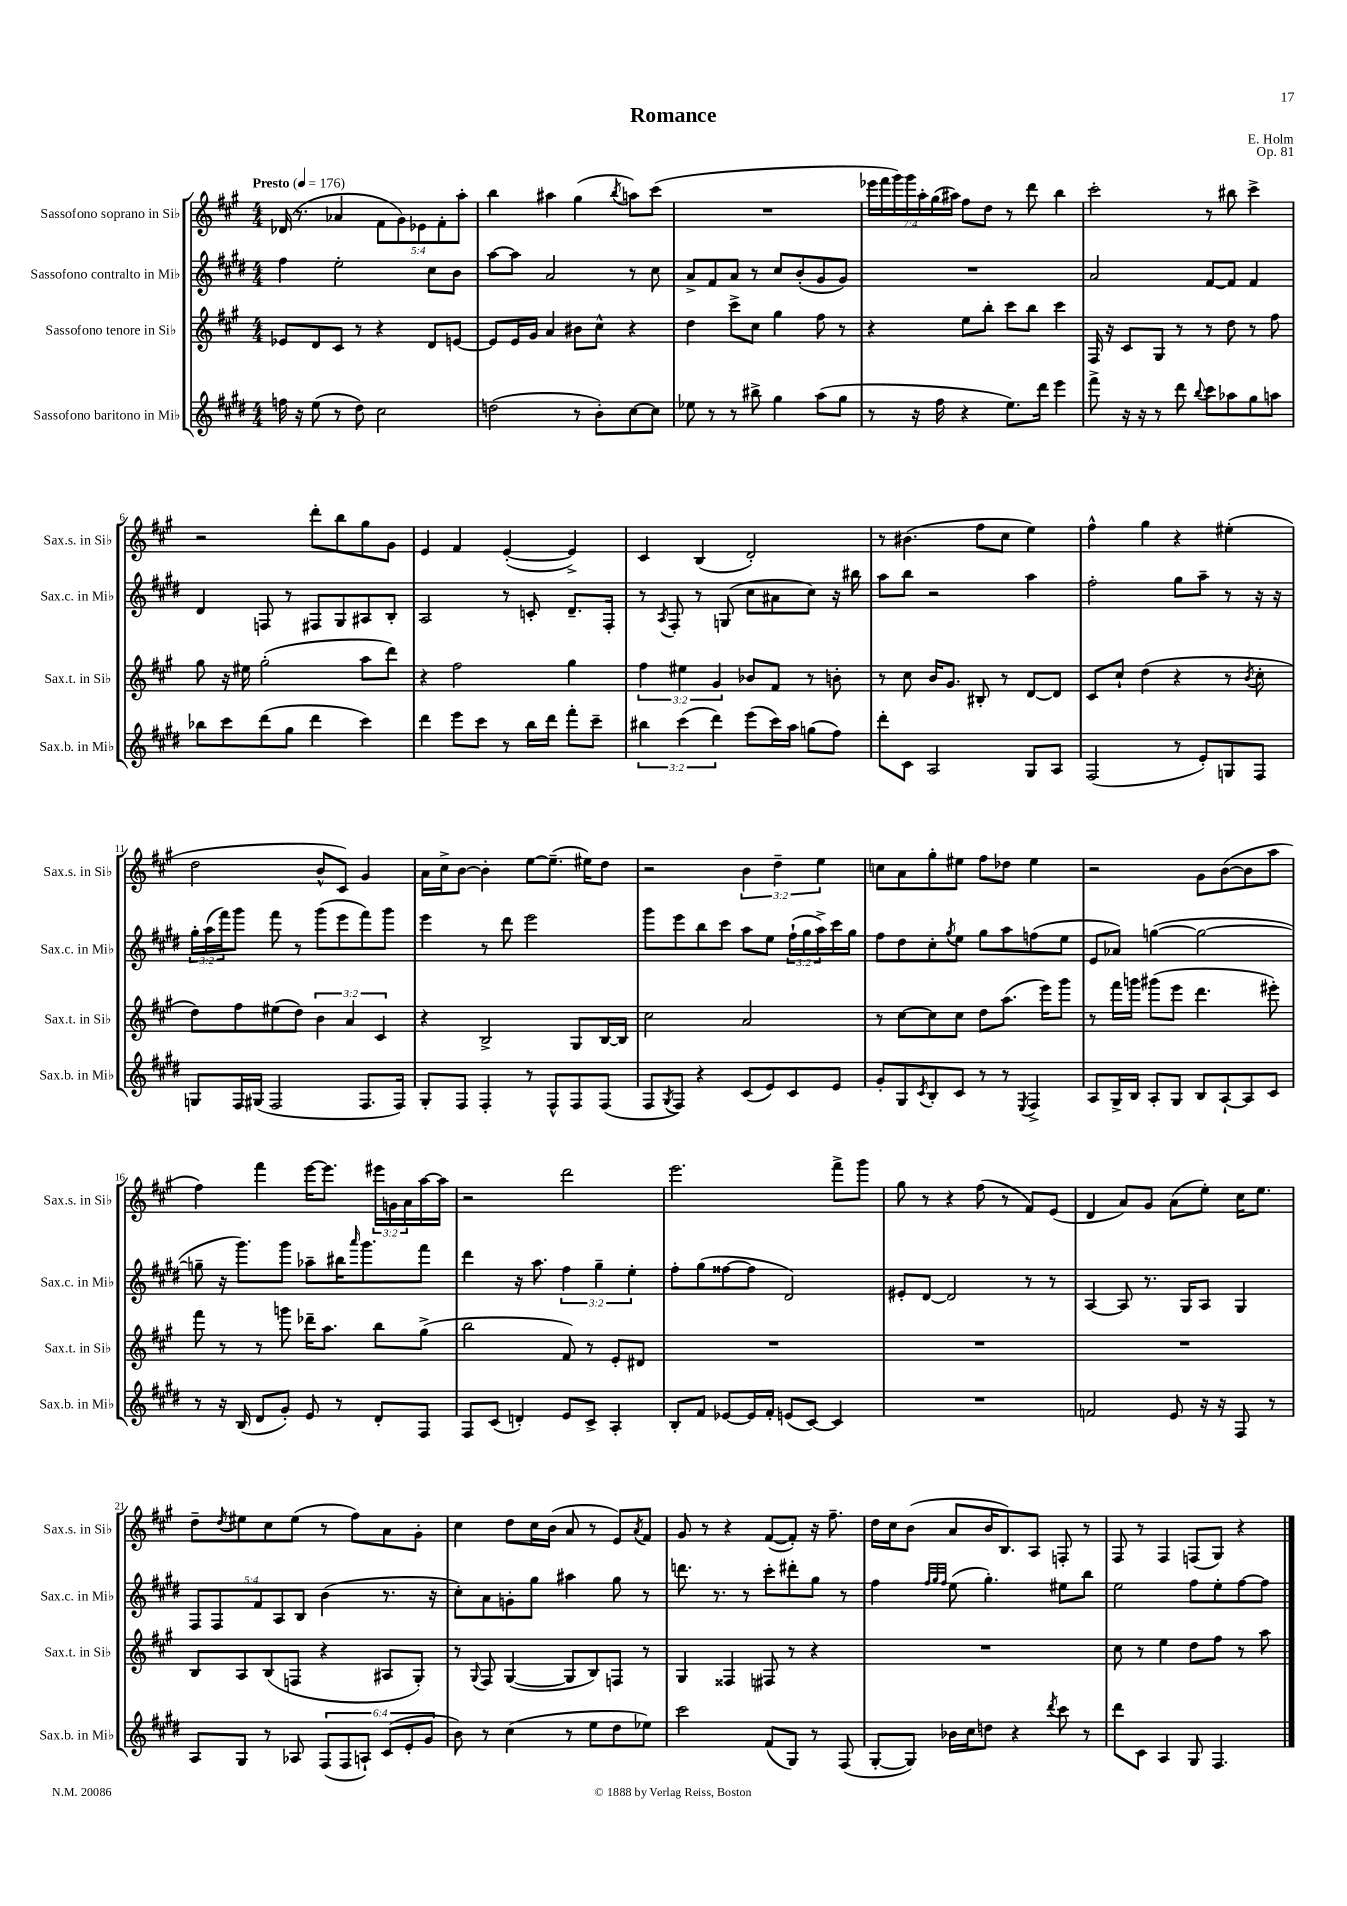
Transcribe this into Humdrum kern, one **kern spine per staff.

**kern	**kern	**kern	**kern
*staff4	*staff3	*staff2	*staff1
*clefG2	*clefG2	*clefG2	*clefG2
*k[f#c#g#d#]	*k[f#c#g#]	*k[f#c#g#d#]	*k[f#c#g#]
*M4/4	*M4/4	*M4/4	*M4/4
*MM176	*MM176	*MM176	*MM176
16ff	8e-	4ff#	(16d-
16r	.	.	8.r
(8ee	8d	.	.
8r	8c#	2ee'	4a-
8dd#)	8r	.	.
2cc#	4r	.	10f#
.	.	.	10g#)
.	.	.	10e-
.	8d	8cc#	.
.	.	.	10f#'
.	[8e	8b	.
.	.	.	10aa'
=	=	=	=
(2dd	8e]	[8aa	4bb
.	16e	8aa]	.
.	16g#	.	.
.	4a	2a	4aa#
8r	8b#	.	(4gg#
8b')	8cc#^^	.	.
.	.	.	8qbb
[8cc#	4r	8r	8aa)
8cc#]	.	8cc#	(8ccc#
=	=	=	=
8ee-	4dd	8a^	1r
8r	.	8f#	.
8r	8ccc#^	8a	.
8bb#^	8cc#	8r	.
4gg#	4gg#	8cc#	.
.	.	(8b'	.
(8aa	8ff#	8g#	.
8gg#	8r	8g#)	.
=	=	=	=
8r	4r	1r	28eee-
.	.	.	28fff#
.	.	.	28ggg#)
.	.	.	28ggg#
16r	.	.	.
.	.	.	28aa'
.	.	.	(28gg#
16ff#	.	.	.
.	.	.	28aa#)
4r	8ee	.	8ff#
.	8bb'	.	8dd
8.ee)	8ccc#	.	8r
.	8bb	.	8ddd
16ddd#	.	.	.
4eee	4ccc#	.	4bb
=	=	=	=
8fff#^	16F#	2a	2ccc#'
.	16r	.	.
16r	8c#	.	.
16r	.	.	.
8r	8G#	.	.
8ddd#	8r	.	.
8qqbb	.	.	.
8ccc#	8r	[8f#	8r
8aa-	8dd	8f#]	8bb#
8gg#	8r	4f#	4ccc#^
8aa	8ff#	.	.
=	=	=	=
8bb-	8gg#	4d#	2r
8ccc#	16r	.	.
.	16ee#	.	.
(8ddd#	(2gg#'	8F	.
8gg#	.	8r	.
4ddd#	.	8F#	8ddd'
.	.	8G#	8bb
4ccc#)	8aa	8A#	8gg#
.	8ddd)	8B'	8g#
=	=	=	=
4ddd#	4r	2A	4e
8eee	2ff#	.	4f#
8ccc#	.	.	.
8r	.	8r	([4e'
16bb	.	8c'	.
16ddd#	.	.	.
8fff#'	4gg#	8.d#~	4e^])
8ccc#~	.	.	.
.	.	16F#'	.
=	=	=	=
6bb#	6ff#	8r	4c#
.	.	8qA	.
.	.	8F#'	.
(6ccc#	6ee#	.	.
.	.	8r	(4B
6ddd#)	6g#	.	.
.	.	(8G	.
(8eee	8b-	8cc#	2d')
16ccc#)	8f#	8a#	.
16aa	.	.	.
(8gg	8r	8cc#)	.
8ff#)	8b'	16r	.
.	.	16bb#	.
=	=	=	=
8ddd#'	8r	8aa	8r
8c#	8cc#	8bb	(4.b#
2A	16b	2r	.
.	8.g#	.	.
.	8B#'	.	8ff#
.	8r	.	8cc#
8G#	[8d	4aa	4ee)
8A	8d]	.	.
=	=	=	=
(2F#	8c#	2ff#'	4ff#^^
.	8cc#`	.	.
.	(4dd	.	4gg#
8r	4r	8gg#	4r
8e')	.	8aa~	.
8G	8r	8r	(4ee#'
.	8qb	.	.
8F#	8cc#'	16r	.
.	.	16r	.
=	=	=	=
8G	8dd)	24gg#'	2dd
.	.	(24aa	.
.	.	24fff#)	.
16F#	8ff#	8ggg#	.
(16G#	.	.	.
2F#	(8ee#	8fff#	.
.	8dd)	8r	.
.	6b	(8ggg#	8b^^
.	.	8eee	8c#)
.	6a	.	.
8.F#	.	8fff#)	4g#
.	6c#	.	.
.	.	8ggg#	.
16F#)	.	.	.
=	=	=	=
8G#'	4r	4eee	16a
.	.	.	16cc#^
8F#	.	.	[8b
4F#'	2B^	8r	4b']
.	.	8ddd#	.
8r	.	2eee	[8ee
8F#^^	.	.	(8.ee~]
8F#	8G#	.	.
.	.	.	16ee#)
(8F#	[16B	.	8dd
.	16B]	.	.
=	=	=	=
8F#	2cc#	8ggg#	2r
8qG#	.	.	.
8F#)	.	8eee	.
4r	.	8bb	.
.	.	8ccc#	.
(8c#	2a	8aa	6b
8e)	.	8ee	.
.	.	.	6dd~
8c#	.	(24ff#`	.
.	.	24gg#	.
.	.	24aa^)	6ee
8e	.	16ccc#	.
.	.	16gg#	.
=	=	=	=
8g#'	8r	8ff#	8cc
8G#	[8cc#	8dd#	8a
8qc#	.	.	.
8B'	8cc#]	8cc#'	8gg#'
.	.	8qgg#	.
8c#	8cc#	8ee	8ee#
8r	8dd	8gg#	8ff#
8r	(8.aa	8aa	8dd-
8qE	.	.	.
4F#^	.	(8ff	4ee#
.	16eee)	.	.
.	8ggg#	8ee	.
=	=	=	=
8A	8r	8e	2r
16G#^	16fff#	8a-)	.
16B	16ggg	.	.
8A'	(8ggg#	([4gg	.
8G#	8eee	.	.
8B	4.ddd	2gg_	8g#
[8A`	.	.	([8b
8A]	.	.	8b]
8c#	8eee#')	.	8aa
=	=	=	=
8r	8fff#	8gg~]	4ff#)
16r	8r	16r	.
(16B	.	8.ggg#)	.
8d#	8r	.	4fff#
8g#')	8ggg	8ggg#	.
8e	16ddd-~	8aa-~	[16eee
.	8.aa	.	8.eee]
8r	.	16bb#	.
.	.	16qqaaa	.
.	.	8.ggg#	.
8d#'	8bb	.	24eee#
.	.	.	24g
.	.	.	24a
8F#	(8gg#^	8fff#	[16aa
.	.	.	16aa]
=	=	=	=
8F#	2bb	4ddd#	2r
(8c#	.	.	.
4d')	.	16r	.
.	.	8.aa	.
8e	8f#)	6ff#	2ddd
8c#^	8r	.	.
.	.	6gg#~	.
4A'	8e'	.	.
.	.	6ee'	.
.	8d#	.	.
=	=	=	=
8B'	1r	8ff#'	2.eee
8f#	.	(8gg#	.
[8e-	.	[8ff##	.
16e-]	.	8ff##]	.
16f#'	.	.	.
(8e	.	2d#)	.
[8c#)	.	.	.
4c#]	.	.	8fff#^
.	.	.	8ggg#
=	=	=	=
1r	1r	8e#'	8gg#
.	.	[8d#	8r
.	.	2d#]	4r
.	.	.	(8ff#
.	.	.	8r
.	.	8r	8f#)
.	.	8r	(8e
=	=	=	=
2f	1r	[4A	4d
.	.	8A]	8a)
.	.	8.r	8g#
8e	.	.	(8a
.	.	16G#	.
16r	.	8A	8ee')
16r	.	.	.
8F#	.	4G#	16cc#
.	.	.	8.ee
8r	.	.	.
=	=	=	=
8A	8B	10F#	8dd~
.	.	10F#	.
.	.	.	8qdd
8G#	8A	.	8ee#
.	.	10f#	.
8r	(8B	.	8cc#
.	.	10A	.
8A-	8F	.	(8ee#
.	.	10B	.
(12F#	4r	(4b	8r
12F#	.	.	.
.	.	.	8ff#)
12A`)	.	.	.
(12c#	8A#	8.r	8a
12e'	.	.	.
.	8G#')	.	8g#'
12g#	.	.	.
.	.	16r	.
=	=	=	=
8b)	8r	8cc#')	4cc#
.	8qqG#	.	.
8r	8F#	8a	.
(4cc#	([4G#	8g'	8dd
.	.	8gg#	16cc#
.	.	.	(16b
8r	8G#]	4aa#	8a
8ee	8B)	.	8r
8dd#	8F	8gg#	8e)
.	.	.	8qa
8ee-)	8r	8r	8f#
=	=	=	=
2ccc#	4G#	8.ddd	8g#
.	.	.	8r
.	.	8.r	.
.	4F##	.	4r
.	.	8r	.
(8f#	8F#	8ccc#'	([8f#
8G#)	8r	8ddd#'	8f#'])
8r	4r	8gg#	16r
.	.	.	8.ff#~
(8F#	.	8r	.
=	=	=	=
[8G#'	1r	4ff#	16dd
.	.	.	16cc#
8G#])	.	.	(8b
.	.	32qqff#	.
.	.	32qqgg#	.
.	.	32qqff#	.
16b-	.	(8ee	8a
16cc#	.	.	.
8dd	.	4.gg#')	16b
.	.	.	8.B)
4r	.	.	.
.	.	.	8A
8qddd#	.	.	.
8ccc#	.	8ee#	8F'
8r	.	8bb	8r
=	=	=	=
8ddd#	8cc#	2ee	8F#
8c#	8r	.	8r
4A	4ee	.	4F#
8G#	8dd	8ff#	(8F
4.F#	8ff#	8ee'	8G#)
.	8r	[8ff#	4r
.	8aa	8ff#]	.
==	==	==	==
*-	*-	*-	*-
